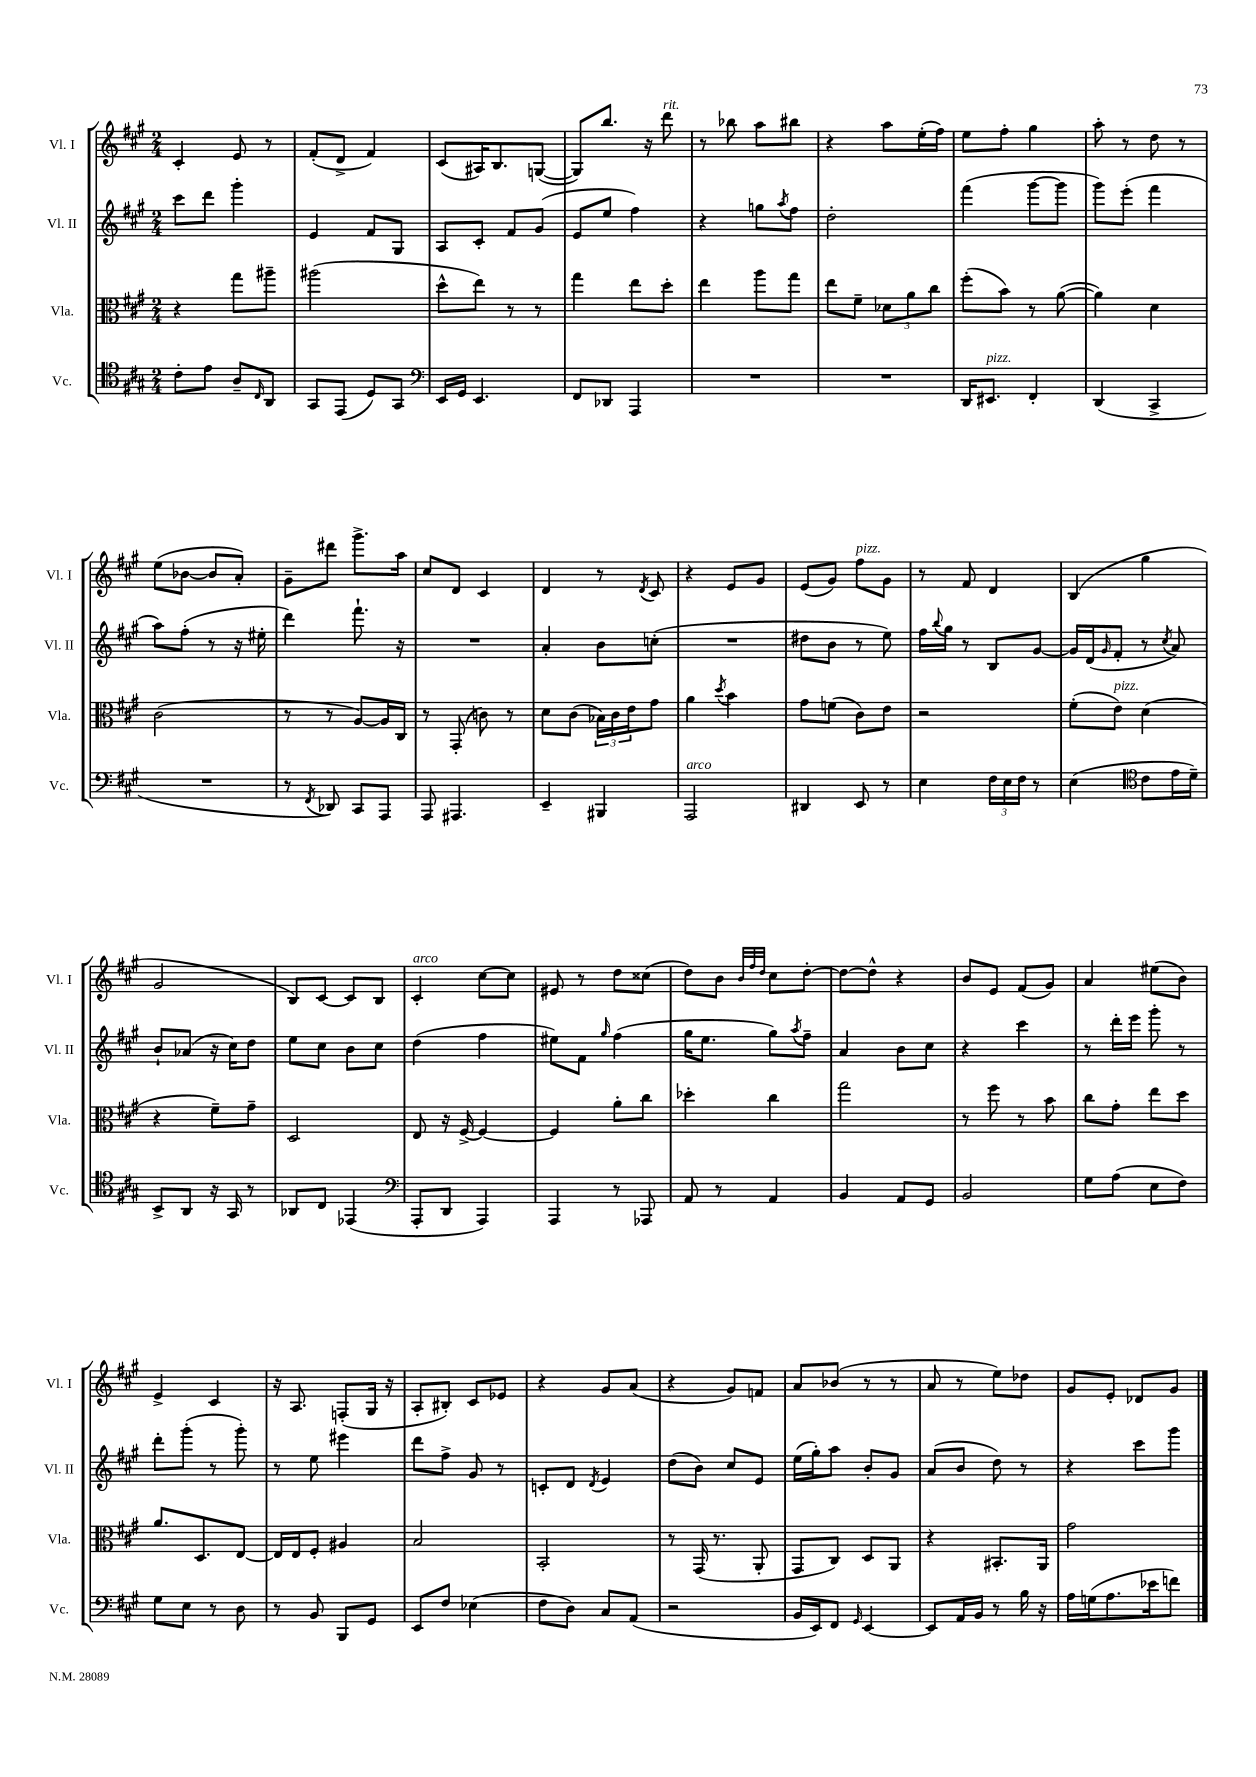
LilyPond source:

<<
\new StaffGroup <<
\new Staff = "s0" \with { instrumentName = "Vl. I" shortInstrumentName = "Vl. I" } {
    \clef treble \key a \major \numericTimeSignature \time 2/4
    cis'4-. e'8 r8 |
    fis'8-.( d'8-> fis'4) |
    cis'8( ais16) b8. g8~( |
    g8) b''8. r16 d'''8^\markup { \italic "rit." } |
    r8 bes''8 a''8 bis''8 |
    r4 a''8 e''16-.( fis''16) |
    e''8 fis''8-. gis''4 |
    a''8-. r8 d''8 r8 |
    e''8( bes'8~ bes'8 a'8-.) |
    gis'8-- dis'''8 gis'''8.-> a''16 |
    cis''8 d'8 cis'4 |
    d'4 r8 \acciaccatura { d'8 } cis'8 |
    r4 e'8 gis'8 |
    e'8( gis'8) fis''8^\markup { \italic "pizz." } gis'8 |
    r8 fis'8 d'4 |
    b4( gis''4 |
    gis'2 |
    b8) cis'8~ cis'8 b8 |
    cis'4-.^\markup { \italic "arco" } cis''8~ cis''8 |
    eis'8 r8 d''8 cisis''8( |
    d''8) b'8 \grace { b'32 fis''32 d''32 } cis''8 d''8~-. |
    d''8~ d''8-^ r4 |
    b'8 e'8 fis'8( gis'8) |
    a'4 eis''8( b'8) |
    e'4-> cis'4 |
    r16 a8. f8-.( gis16 r16 |
    a8-. bis8-.) cis'8 ees'8 |
    r4 gis'8 a'8( |
    r4 gis'8) f'8 |
    a'8 bes'8( r8 r8 |
    a'8 r8 e''8) des''8 |
    gis'8 e'8-. des'8 gis'8 \bar "|." |
}
\new Staff = "s1" \with { instrumentName = "Vl. II" shortInstrumentName = "Vl. II" } {
    \clef treble \key a \major \numericTimeSignature \time 2/4
    cis'''8 d'''8 gis'''4-. |
    e'4 fis'8 gis8 |
    a8 cis'8-. fis'8 gis'8( |
    e'8 e''8 fis''4) |
    r4 g''8 \acciaccatura { a''8 } fis''8 |
    d''2-. |
    fis'''4( gis'''8~ gis'''8 |
    gis'''8) e'''8-.( fis'''4 |
    a''8) fis''8-.( r8 r16 eis''16-. |
    d'''4) fis'''8.-! r16 |
    R2 |
    a'4-. b'8 c''8-.( |
    R2 |
    dis''8 b'8 r8 e''8) |
    fis''16 \appoggiatura { b''8 } gis''16 r8 b8 gis'8~ |
    gis'16 d'16( \grace { gis'16 } fis'8-. r8 \acciaccatura { cis''8 } a'8) |
    b'8-! aes'8( r16 cis''16) d''8 |
    e''8 cis''8 b'8 cis''8 |
    d''4( fis''4 |
    eis''8) fis'8 \grace { gis''16 } fis''4( |
    gis''16 e''8. gis''8) \acciaccatura { a''8 } fis''8-- |
    a'4 b'8 cis''8 |
    r4 cis'''4 |
    r8 d'''16-. e'''16 gis'''8-. r8 |
    d'''8-. gis'''8-.( r8 gis'''8-.) |
    r8 e''8 eis'''4 |
    d'''8 fis''8-> gis'8 r8 |
    c'8-. d'8 \acciaccatura { d'8 } e'4 |
    d''8( b'8) cis''8 e'8 |
    e''16( gis''16-.) a''8 b'8-. gis'8 |
    a'8( b'8 d''8) r8 |
    r4 cis'''8 gis'''8 \bar "|." |
}
\new Staff = "s2" \with { instrumentName = "Vla." shortInstrumentName = "Vla." } {
    \clef alto \key a \major \numericTimeSignature \time 2/4
    r4 gis''8 ais''8-- |
    ais''2( |
    d''8-^ e''8) r8 r8 |
    gis''4 e''8 d''8-. |
    e''4 a''8 gis''8 |
    e''8 fis'8-- \tuplet 3/2 { des'8 a'8 cis''8 } |
    fis''8-.( b'8) r8 a'8~( |
    a'4) d'4 |
    cis'2( |
    r8 r8 a8~) a16 cis16 |
    r8 gis,8-.( c'8) r8 |
    d'8 cis'8( \tuplet 3/2 { bes16) cis'16 e'16 } gis'8 |
    a'4 \acciaccatura { d''8 } b'4 |
    gis'8 f'8( cis'8) e'8 |
    r2 |
    fis'8-.( e'8^\markup { \italic "pizz." }) d'4( |
    r4 fis'8--) gis'8-- |
    d2 |
    e8 r16 fis16~-> fis4~ |
    fis4 a'8-. cis''8 |
    des''4-. cis''4 |
    gis''2 |
    r8 fis''8 r8 b'8 |
    cis''8 gis'8-. e''8 d''8 |
    a'8. d8. e8~ |
    e16 e16 fis8-. ais4 |
    b2 |
    b,2-. |
    r8 gis,16( r8. a,8-. |
    gis,8 cis8) d8 a,8 |
    r4 bis,8.-. a,16 |
    gis'2 \bar "|." |
}
\new Staff = "s3" \with { instrumentName = "Vc." shortInstrumentName = "Vc." } {
    \clef tenor \key a \major \numericTimeSignature \time 2/4
    cis'8-. e'8 a8-- \grace { cis16 } a,8 |
    gis,8 e,8( d8) gis,8 |
    \clef bass e,16 gis,16 e,4. |
    fis,8 des,8 a,,4 |
    R2 |
    R2 |
    d,16 eis,8.^\markup { \italic "pizz." } fis,4-. |
    d,4( cis,4-> |
    R2 |
    r8 \acciaccatura { fis,8 } des,8) cis,8 a,,8 |
    a,,8 ais,,4. |
    e,4-- bis,,4 |
    a,,2^\markup { \italic "arco" } |
    dis,4 e,8 r8 |
    e4 \tuplet 3/2 { fis16 e16 fis16 } r8 |
    e4( \clef tenor cis'8 e'16 d'16--) |
    b,8-> a,8 r16 gis,16 r8 |
    aes,8 cis8 ees,4( |
    \clef bass a,,8-. d,8 a,,4) |
    a,,4 r8 aes,,8 |
    a,8 r8 a,4 |
    b,4 a,8 gis,8 |
    b,2 |
    gis8 a8( e8 fis8) |
    gis8 e8 r8 d8 |
    r8 b,8 b,,8 gis,8 |
    e,8 fis8 ees4( |
    fis8 d8) cis8 a,8( |
    r2 |
    b,16 e,16) fis,8 \grace { gis,16 } e,4~ |
    e,8 a,16 b,16 r8 b16 r16 |
    a16 g16( a8. ees'16 f'8) \bar "|." |
}
>>
>>
\layout { \context { \Score \remove "Bar_number_engraver" } }
